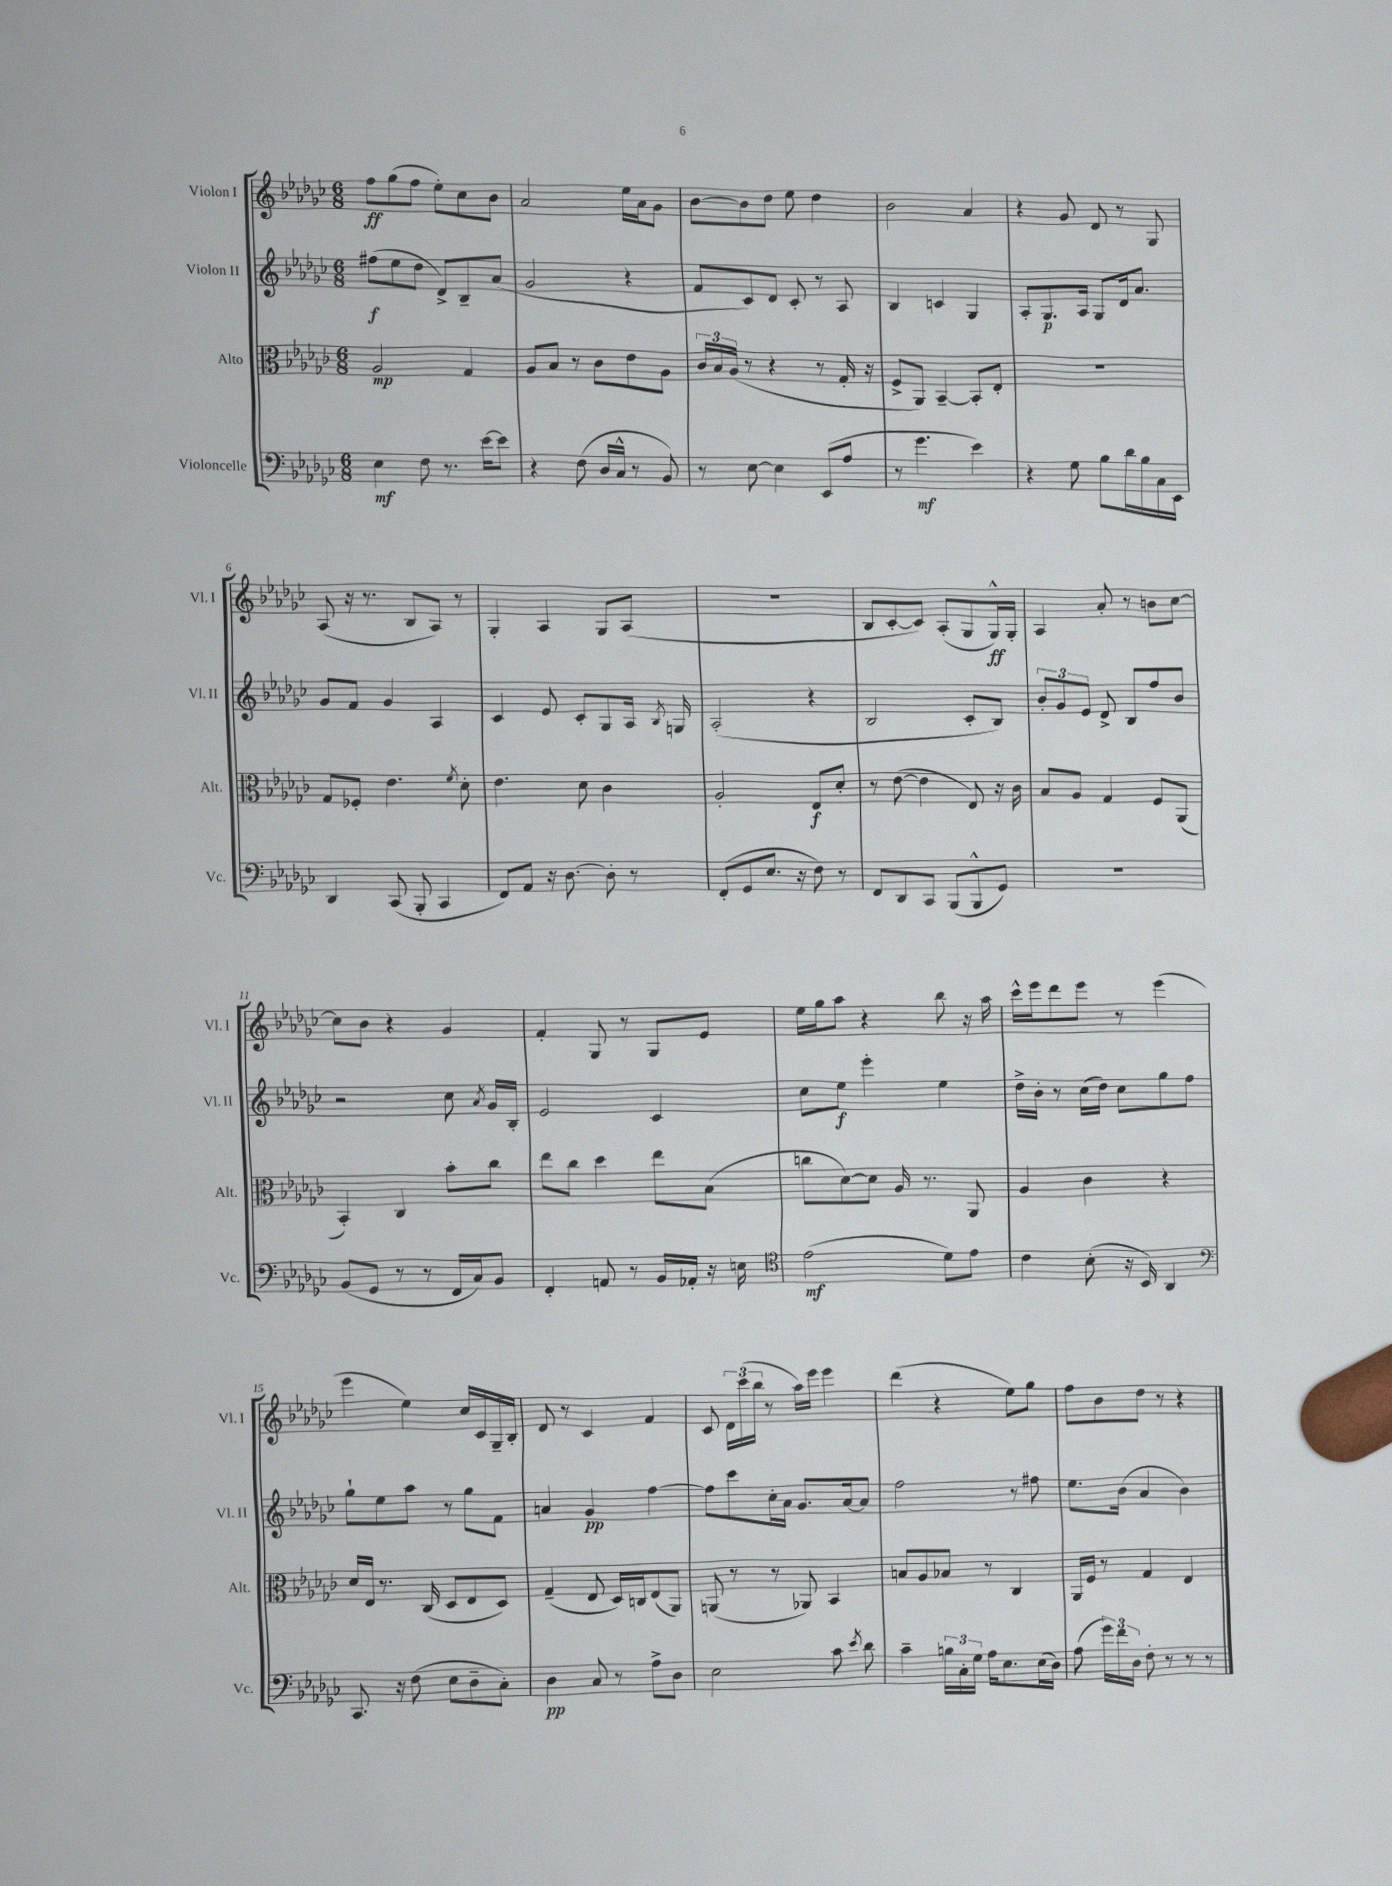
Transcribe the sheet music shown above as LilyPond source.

<<
\new StaffGroup <<
\new Staff = "s0" \with { instrumentName = "Violon I" shortInstrumentName = "Vl. I" } {
    \clef treble \key ges \major \numericTimeSignature \time 6/8
    \autoBeamOff f''8[\ff ges''8( f''8] ees''8[-.) ces''8 bes'8] |
    aes'2 ees''16[ aes'16 ges'8] |
    bes'8[~ bes'8 des''8] ees''8 des''4 |
    bes'2 aes'4 |
    r4 ges'8 des'8 r8 ges8 |
    aes8( r16 r8. bes8[ aes8]) r8 |
    ges4-. aes4 ges8[ aes8]( |
    R2. |
    bes8[ ces'8~-. ces'8]) aes8[-.( ges8 ges16-^\ff) ges16]-. |
    aes4 aes'8-. r8 b'8[ ces''8]~ |
    ces''8[ bes'8] r4 ges'4 |
    f'4-. ges8 r8 ges8[ ees'8] |
    ees''16[ ges''16 aes''8] r4 bes''8 r16 aes''16 |
    ces'''16[-^ ees'''16 des'''8 ees'''8] r8 ees'''4( |
    ees'''4 ees''4) ces''16[ ces'16 ges16-- bes16]-. |
    des'8 r8 ces'4 f'4 |
    ces'8 \tuplet 3/2 { des'16[ ces'''16( bes''16] } r8 aes''16[) ees'''16] ees'''4 |
    des'''4( r4 ees''8[) ges''8] |
    f''8[ bes'8 des''8] r8 r4 \bar "|." |
}
\new Staff = "s1" \with { instrumentName = "Violon II" shortInstrumentName = "Vl. II" } {
    \clef treble \key ges \major \numericTimeSignature \time 6/8
    \autoBeamOff fis''8[\f( ees''8 des''8] des'8[->) bes8-- aes'8]( |
    ges'2 r4 |
    f'8[ ces'8) des'8] ces'8-. r8 aes8 |
    bes4 c'4 ges4 |
    aes8[-. ges8.\p aes16] ges8[ des'16 aes'8.] |
    ges'8[ f'8] ges'4 aes4 |
    ces'4 ees'8 ces'8[-. ges8 aes16] \acciaccatura { bes8 } g16 |
    aes2-.( r4 |
    bes2 ces'8[-. bes8]) |
    \tuplet 3/2 { bes'8[-. ges'8 ees'8] } des'8-> bes8[ f''8 bes'8] |
    r2 ces''8 \acciaccatura { aes'8 } ges'16[ bes16]-. |
    ees'2 ces'4 |
    ces''8[ ees''8]\f ees'''4-. ees''4 |
    des''16[-> bes'16]-. r8 ces''16[( des''16]) ces''8[ ges''8 f''8] |
    ges''8[-! ees''8 aes''8] r8 ges''8[ f'8] |
    a'4 ges'4\pp f''4~ |
    f''8[ ces'''8 ces''16-. aes'16] ges'8.[ aes'16~ aes'8] |
    f''2 r8 fis''8 |
    ees''8.[ bes'16]( aes'4 bes'4) \bar "|." |
}
\new Staff = "s2" \with { instrumentName = "Alto" shortInstrumentName = "Alt." } {
    \clef alto \key ges \major \numericTimeSignature \time 6/8
    \autoBeamOff aes2\mp ges4 |
    aes8[ bes8] r8 ces'8[ ees'8 aes8] |
    \tuplet 3/2 { ces'16[ bes16 aes16]( } r8 r4 r8 ges16-. r16 |
    f8[-> aes,8]) bes,4~-- bes,8[-. ees8]-. |
    R2. |
    ges8[ fes8]-. ees'4. \acciaccatura { f'8 } des'8-. |
    ees'4. des'8 ces'4 |
    aes2-. ees8[\f des'8]-. |
    r8 ees'8~( ees'4 ees8) r16 ces'16 |
    bes8[ aes8] ges4 f8[ aes,8]( |
    bes,4-.) ces4 bes'8[-. ces''8] |
    ees''8[ ces''8] des''4 ees''8[ bes8]( |
    c''8[ des'8~) des'8] aes16 r8. aes,8 |
    aes4 ces'4 r4 |
    des'16[ ees16] r8. ces16( des8[ ees8 des8]) |
    ges4--( ees8 des16[) c16 ees8( aes,8]) |
    a,8( r8 r8 aes,8) bes,4 |
    b8[ aes8 bes8] r8 ces4 |
    aes,16[ f16] r8 ges4 ees4 \bar "|." |
}
\new Staff = "s3" \with { instrumentName = "Violoncelle" shortInstrumentName = "Vc." } {
    \clef bass \key ges \major \numericTimeSignature \time 6/8
    \autoBeamOff ees4\mf f8 r8. ees'16[~ ees'8] |
    r4 f8( des16[ ces16]-^ r8 bes,8) |
    r8 ees8~ ees4 ees,8[( aes8] |
    r8 ges'4.\mf ees'4) |
    r4 ges8 bes8[ des'16 bes16 ces16 ees,16] |
    des,4 ces,8( bes,,8-. ces,4 |
    f,8[) aes,8] r16 des8.~ des8-. r8 |
    f,8[-.( ges,8 ees8.] r16 f8) r8 |
    f,8[ des,8 ces,8] bes,,8[( bes,,8-^ ges,8]) |
    R2. |
    bes,8[( ges,8] r8 r8 f,16[ ces16) bes,8] |
    f,4-. a,8 r8 bes,16[ aes,16]-. r16 e16 |
    \clef tenor ees'2\mf( des'8[) ees'8] |
    ces'4 bes8-.( r16 bes,16) aes,4 |
    \clef bass ces,8. r16 f8( ees8[ des8-- ces8]-.) |
    des4\pp ces8 r8 aes8[-> des8] |
    ees2 ces'8 \acciaccatura { ees'8 } des'8 |
    ces'4-- \tuplet 3/2 { b16[ ces16-. ges16] } aes16[ ees8. ees16( des16]) |
    aes8( \tuplet 3/2 { ges'16[) f'16 des16] } f8-. r8 r8 r8 \bar "|." |
}
>>
>>
